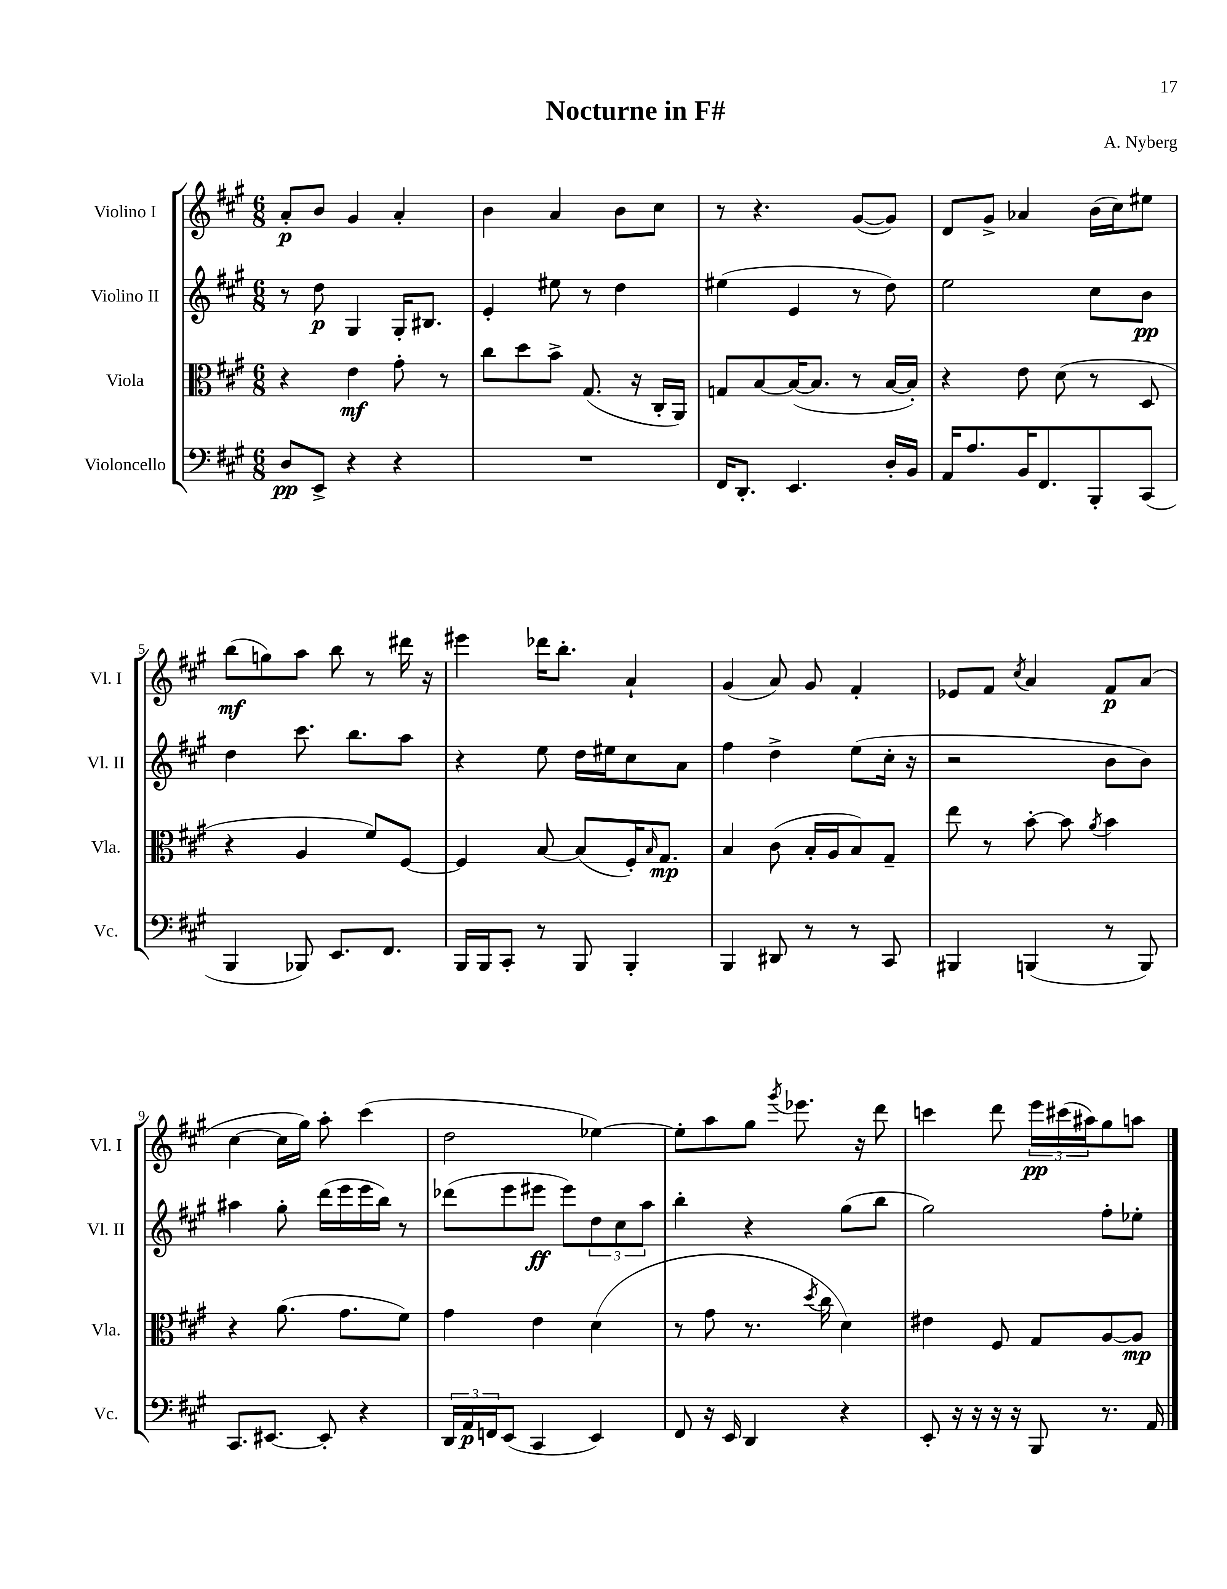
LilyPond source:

\header { title = "Nocturne in F#" composer = "A. Nyberg" }
<<
\new StaffGroup <<
\new Staff = "s0" \with { instrumentName = "Violino I" shortInstrumentName = "Vl. I" } {
    \clef treble \key a \major \numericTimeSignature \time 6/8
    a'8-.\p b'8 gis'4 a'4-. |
    b'4 a'4 b'8 cis''8 |
    r8 r4. gis'8~( gis'8) |
    d'8 gis'8-> aes'4 b'16( cis''16) eis''8 |
    b''8\mf( g''8) a''8 b''8 r8 dis'''16 r16 |
    eis'''4 des'''16 b''8.-. a'4-! |
    gis'4( a'8) gis'8 fis'4-. |
    ees'8 fis'8 \acciaccatura { cis''8 } a'4 fis'8\p a'8( |
    cis''4~ cis''16 gis''16) a''8-. cis'''4( |
    d''2 ees''4~) |
    ees''8-. a''8 gis''8 \acciaccatura { gis'''8 } ees'''8. r16 d'''8 |
    c'''4 d'''8 \tuplet 3/2 { e'''16\pp cis'''16( ais''16) } gis''8 a''8 \bar "|." |
}
\new Staff = "s1" \with { instrumentName = "Violino II" shortInstrumentName = "Vl. II" } {
    \clef treble \key a \major \numericTimeSignature \time 6/8
    r8 d''8\p gis4 gis16-. bis8. |
    e'4-. eis''8 r8 d''4 |
    eis''4( e'4 r8 d''8) |
    e''2 cis''8 b'8\pp |
    d''4 cis'''8. b''8. a''8 |
    r4 e''8 d''16 eis''16 cis''8 a'8 |
    fis''4 d''4-> e''8( cis''16-. r16 |
    r2 b'8 b'8) |
    ais''4 gis''8-. d'''16( e'''16 e'''16 b''16) r8 |
    des'''8( e'''8 eis'''8\ff eis'''8) \tuplet 3/2 { d''8 cis''8 a''8 } |
    b''4-. r4 gis''8( b''8 |
    gis''2) fis''8-. ees''8-. \bar "|." |
}
\new Staff = "s2" \with { instrumentName = "Viola" shortInstrumentName = "Vla." } {
    \clef alto \key a \major \numericTimeSignature \time 6/8
    r4 e'4\mf gis'8-. r8 |
    cis''8 d''8 b'8-> gis8.( r16 cis16-. a,16) |
    g8 b8~ b16~( b8. r8 b16~ b16-.) |
    r4 e'8 d'8( r8 d8 |
    r4 a4 fis'8) fis8~ |
    fis4 b8~ b8( fis16-.) \grace { b16 } gis8.\mp |
    b4 cis'8( b16-. a16 b8) gis8-- |
    e''8 r8 b'8~-. b'8 \acciaccatura { a'8 } b'4 |
    r4 a'8.( gis'8. fis'8) |
    gis'4 e'4 d'4( |
    r8 gis'8 r8. \acciaccatura { d''8 } cis''16 d'4) |
    eis'4 fis8 gis8 a8~ a8\mp \bar "|." |
}
\new Staff = "s3" \with { instrumentName = "Violoncello" shortInstrumentName = "Vc." } {
    \clef bass \key a \major \numericTimeSignature \time 6/8
    d8\pp e,8-> r4 r4 |
    R2. |
    fis,16 d,8.-. e,4. d16-. b,16 |
    a,16 a8. b,16 fis,8. b,,8-. cis,8( |
    b,,4 bes,,8) e,8. fis,8. |
    b,,16 b,,16 cis,8-. r8 b,,8 b,,4-. |
    b,,4 dis,8 r8 r8 cis,8 |
    bis,,4 b,,4( r8 b,,8) |
    cis,8. eis,8.~ eis,8-. r4 |
    \tuplet 3/2 { d,16 a,16\p f,16 } e,8( cis,4 e,4) |
    fis,8 r16 e,16 d,4 r4 |
    e,8-. r16 r16 r16 r16 b,,8 r8. a,16 \bar "|." |
}
>>
>>
